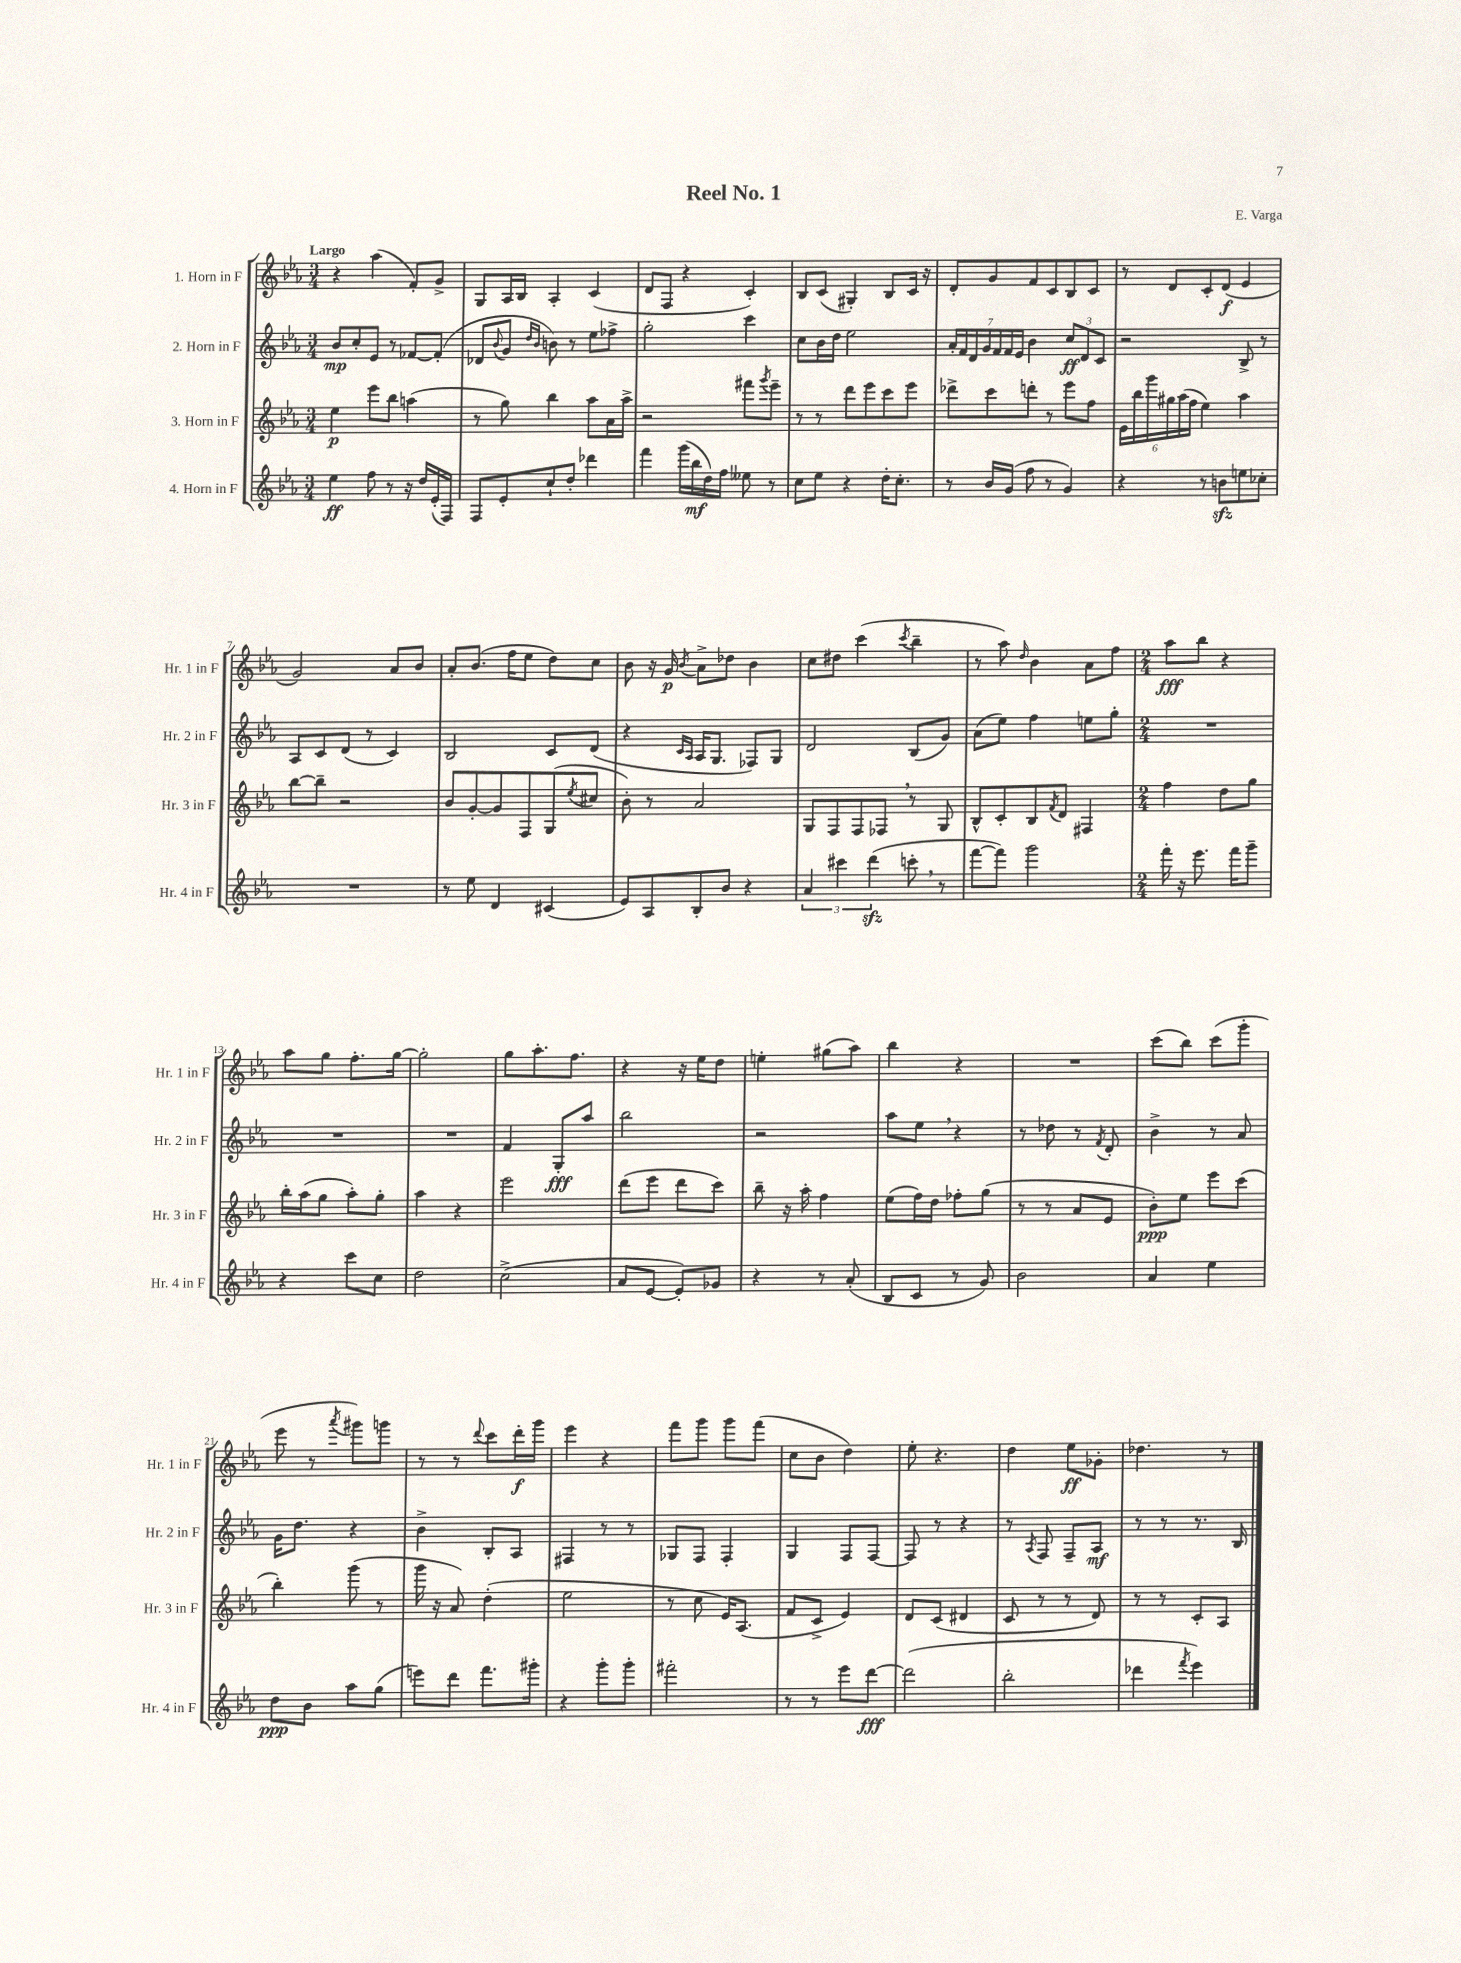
\header { title = "Reel No. 1" composer = "E. Varga" }
<<
\new StaffGroup <<
\new Staff = "s0" \with { instrumentName = "1. Horn in F" shortInstrumentName = "Hr. 1 in F" } {
    \clef treble \key ees \major \numericTimeSignature \time 3/4 \tempo "Largo"
    r4 aes''4( f'8-.) g'8-> |
    g8 aes16 bes16 aes4-. c'4( |
    d'8 f8 r4 c'4-.) |
    bes8 c'8( gis4-.) bes8 c'16 r16 |
    d'8-. g'8 f'8 c'8 bes8 c'8 |
    r8 d'8 c'8-. d'8\f( ees'4 |
    g'2) aes'8 bes'8 |
    aes'8-. bes'8.( f''16 ees''8 d''8) c''8 |
    bes'8 r16 g'16\p \acciaccatura { bes'8 } aes'8-> des''8 bes'4 |
    c''8 dis''8 c'''4( \acciaccatura { c'''8 } bes''4-- |
    r8 aes''8) \grace { d''16 } bes'4 aes'8 f''8 |
    \numericTimeSignature \time 2/4 aes''8\fff bes''8 r4 |
    aes''8 g''8 f''8.-. g''16~ |
    g''2-. |
    g''8 aes''8.-. f''8. |
    r4 r16 ees''16 d''8 |
    e''4-. gis''8( aes''8) |
    bes''4 r4 |
    R2 |
    c'''8( bes''8) c'''8( g'''8-. |
    ees'''8 r8 \acciaccatura { aes'''8 } gis'''8) g'''8 |
    r8 r8 \appoggiatura { d'''8 } c'''8 d'''16-.\f g'''16 |
    ees'''4 r4 |
    f'''8 g'''8 g'''8 f'''8( |
    c''8 bes'8 d''4) |
    ees''8-. r4. |
    d''4 ees''8\ff ges'8-. |
    des''4. r8 \bar "|." |
}
\new Staff = "s1" \with { instrumentName = "2. Horn in F" shortInstrumentName = "Hr. 2 in F" } {
    \clef treble \key ees \major \numericTimeSignature \time 3/4
    bes'8\mp c''8-. ees'8 r8 fes'8~ fes'8-.( |
    des'8 \appoggiatura { bes'8 } g'8 \grace { d''16 bes'16 } b'8) r8 ees''8 fes''8-> |
    g''2-. c'''4 |
    c''8 bes'16 d''16 ees''2 |
    \tuplet 7/4 { aes'16-. f'16 d'16 g'16 f'16 f'16 ees'16 } bes'4 \tuplet 3/2 { c''8\ff d'8 c'8 } |
    r2 bes8-> r8 |
    aes8 c'8 d'8( r8 c'4) |
    bes2 c'8 d'8( |
    r4 \grace { c'16 aes16 } aes16 g8. fes8) g8 |
    d'2 bes8( g'8) |
    aes'8( ees''8) f''4 e''8 g''8-. |
    \numericTimeSignature \time 2/4 R2 |
    R2 |
    R2 |
    f'4 g8-.\fff aes''8 |
    bes''2 |
    r2 |
    aes''8 ees''8 \breathe r4 |
    r8 des''8 r8 \acciaccatura { f'8 } d'8-. |
    bes'4-> r8 aes'8 |
    g'16 d''8. r4 |
    bes'4-> bes8-. aes8 |
    fis4 r8 r8 |
    ges8 f8 f4-. |
    g4 f8 f8~ |
    f8 r8 r4 |
    r8 \acciaccatura { aes8 } f8 f8-- aes8\mf |
    r8 r8 r8. bes16 \bar "|." |
}
\new Staff = "s2" \with { instrumentName = "3. Horn in F" shortInstrumentName = "Hr. 3 in F" } {
    \clef treble \key ees \major \numericTimeSignature \time 3/4
    ees''4\p ees'''8 bes''8 a''4( |
    r8 g''8) bes''4 aes''8 aes'16 aes''16-> |
    r2 fis'''8 \acciaccatura { g'''8 } ees'''8-- |
    r8 r8 d'''8 ees'''8 c'''8 ees'''8 |
    des'''8-> c'''8 d'''8-. r8 ees'''8 f''8 |
    \tuplet 6/4 { ees'16 bes''16 g'''16 gis''16 aes''16( f''16 } ees''4) aes''4 |
    bes''8~ bes''8-- r2 |
    bes'8 g'8~-. g'8 f8 g8( \acciaccatura { ees''8 } cis''8 |
    bes'8-.) r8 aes'2 |
    g8 f8 f8 fes8 \breathe r8 g8 |
    bes8-^ c'8-. bes8 \acciaccatura { f'8 } d'8 fis4 |
    \numericTimeSignature \time 2/4 f''4 d''8 g''8 |
    bes''16-. aes''16( g''8 aes''8-.) g''8-. |
    aes''4 r4 |
    ees'''2 |
    d'''8( ees'''8 d'''8 c'''8) |
    bes''8-- r16 aes''16-. f''4 |
    ees''8( f''16) d''16 fes''8-. g''8( |
    r8 r8 aes'8 ees'8 |
    bes'8-.\ppp) ees''8 ees'''8 c'''8( |
    bes''4-.) g'''8( r8 |
    g'''16 r16 aes'8) d''4-.( |
    ees''2 |
    r8 c''8 ees'16) aes8.( |
    f'8 c'8-> ees'4) |
    d'8 c'8( dis'4 |
    c'8 r8 r8 d'8) |
    r8 r8 c'8-. aes8 \bar "|." |
}
\new Staff = "s3" \with { instrumentName = "4. Horn in F" shortInstrumentName = "Hr. 4 in F" } {
    \clef treble \key ees \major \numericTimeSignature \time 3/4
    ees''4\ff f''8 r8 r16 d''16 ees'16-.( f16) |
    f8 ees'8-. c''8-! d''8-. des'''4 |
    f'''4 g'''16( bes''16\mf d''16) f''16 eeses''8 r8 |
    c''8 ees''8 r4 d''16-. c''8.-. |
    r8 bes'16 g'16( f''8 r8 g'4) |
    r4 r8 b'8\sfz e''8 ces''8-. |
    R2. |
    r8 ees''8 d'4 cis'4( |
    ees'8) aes8 bes8-. bes'8 r4 |
    \tuplet 3/2 { aes'4 cis'''4 d'''4\sfz( } c'''8-. \breathe r8 |
    f'''8~ f'''8) g'''2 |
    \numericTimeSignature \time 2/4 f'''16-. r16 ees'''8. f'''16 g'''8-- |
    r4 c'''8 c''8 |
    d''2 |
    c''2->( |
    aes'8 ees'8~ ees'8-.) ges'8 |
    r4 r8 aes'8-.( |
    bes8 c'8 r8 g'8) |
    bes'2 |
    aes'4 ees''4 |
    d''8\ppp bes'8 aes''8 g''8( |
    e'''8) d'''8 f'''8. gis'''16-. |
    r4 g'''8-. g'''8-. |
    fis'''2-. |
    r8 r8 ees'''8 d'''8~\fff |
    d'''2( |
    bes''2-. |
    des'''4 \acciaccatura { f'''8 } ees'''4) \bar "|." |
}
>>
>>
